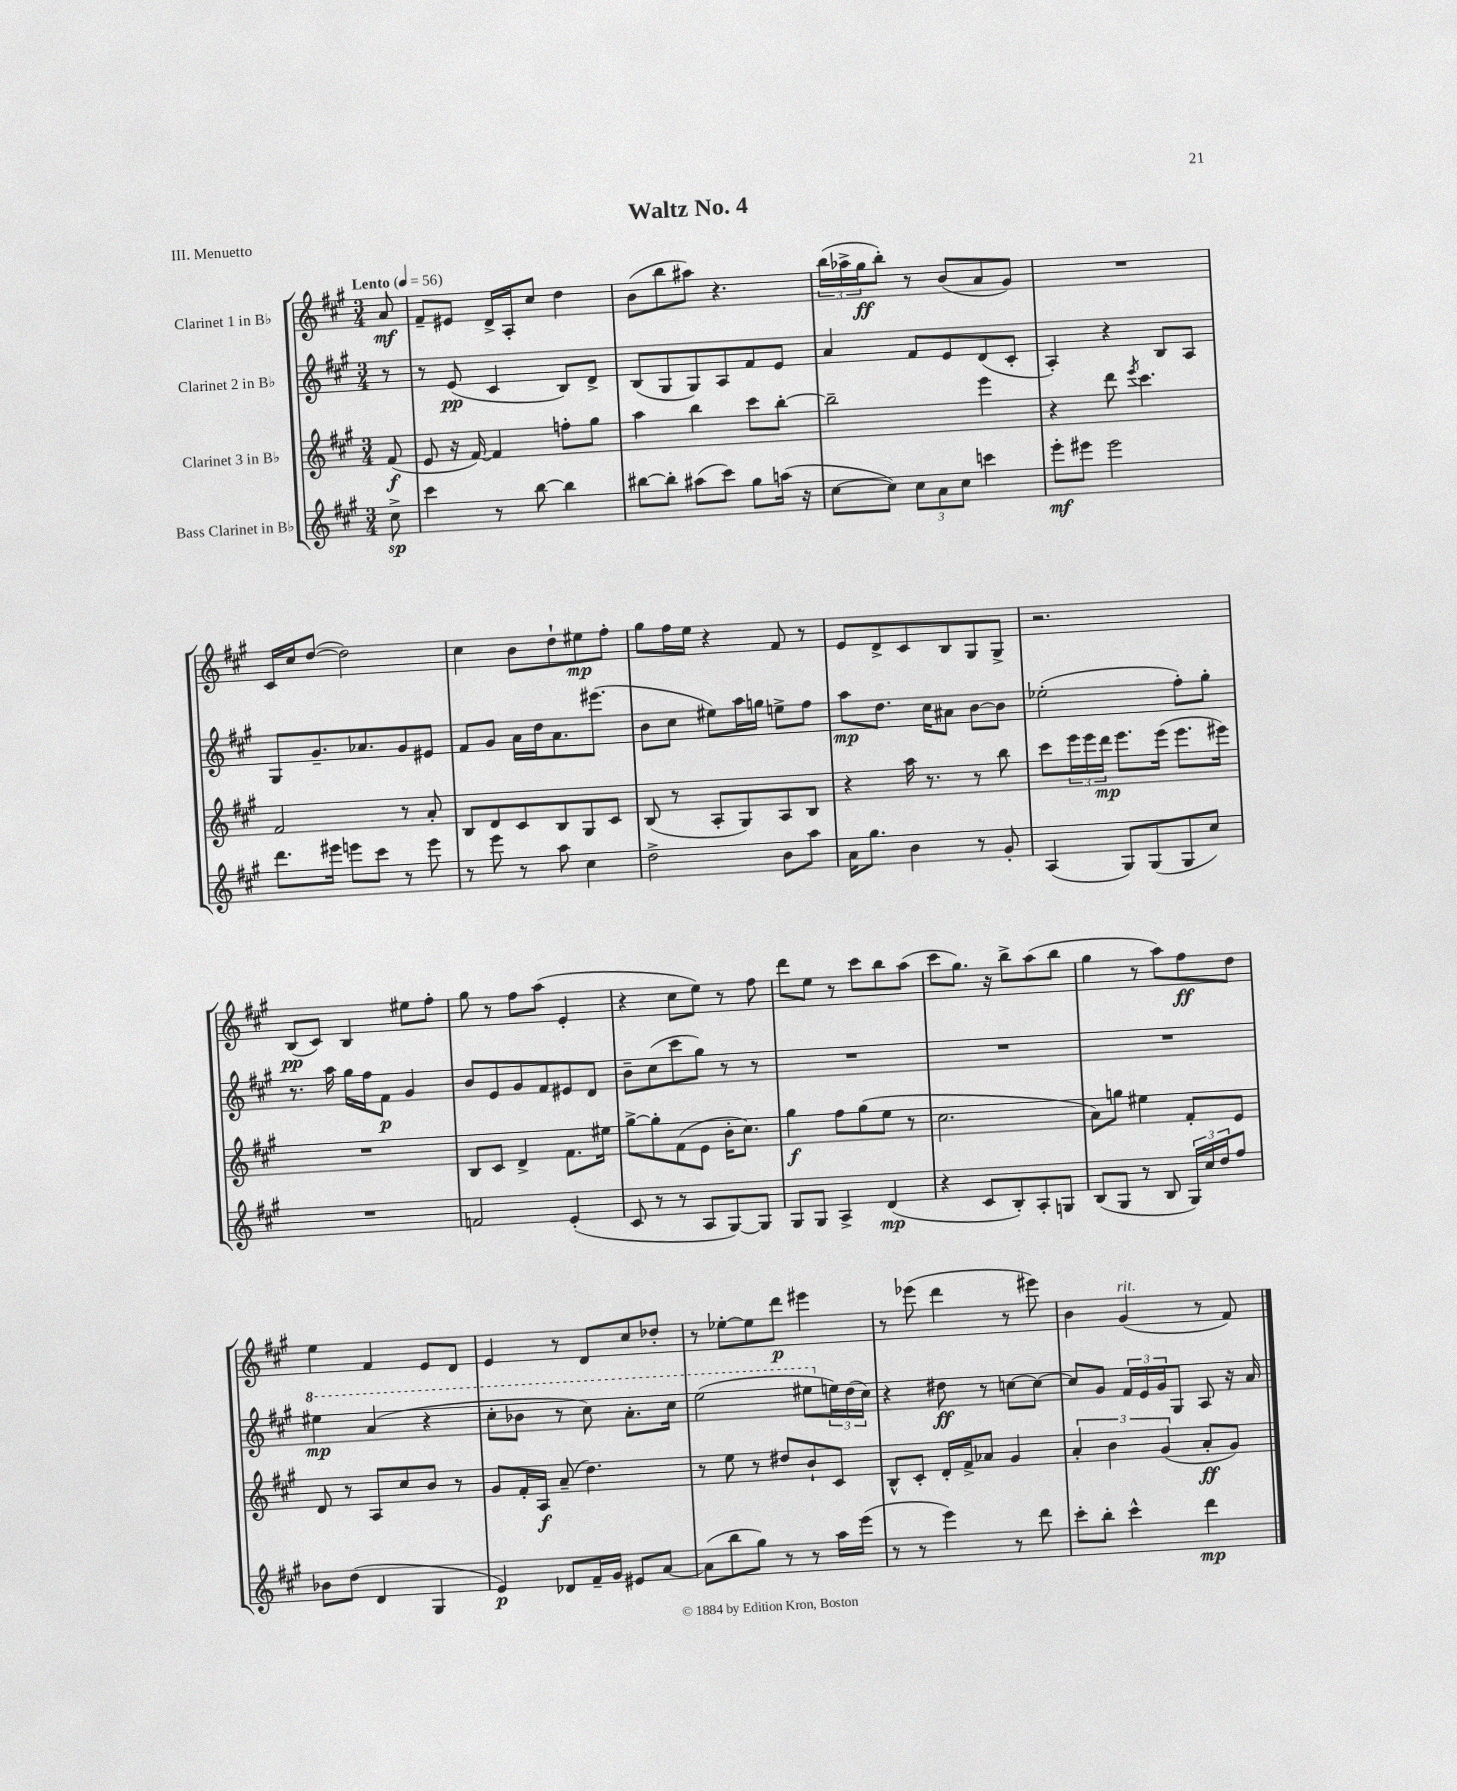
\header { title = "Waltz No. 4" piece = "III. Menuetto" }
<<
\new StaffGroup <<
\new Staff = "s0" \with { instrumentName = "Clarinet 1 in Bb" } {
    \clef treble \key a \major \numericTimeSignature \time 3/4 \partial 8 \tempo "Lento" 4 = 56
    a'8\mf |
    fis'8-- eis'8 d'16-> a16-. cis''8 d''4 |
    b'8( b''8 ais''8) r4. |
    \tuplet 3/2 { b''16( aes''16-> gis''16\ff } b''8-.) r8 b'8( a'8 gis'8) |
    R2. |
    cis'16 cis''16 d''8~( d''2) |
    cis''4 b'8 d''8-! eis''8\mp fis''8-. |
    gis''8 fis''16 e''16 r4 fis'8 r8 |
    e'8 d'8-> cis'8 b8 gis8 gis8-> |
    r2. |
    b8\pp( cis'8) b4 eis''8 fis''8-. |
    gis''8 r8 fis''8 a''8( e'4-. |
    r4 cis''8 e''8) r8 fis''8 |
    d'''8 e''8 r8 cis'''8 b''8 a''8( |
    cis'''8 gis''8.) r16 b''8-> a''8( b''8 |
    gis''4 r8 a''8) fis''8\ff d''8 |
    e''4 fis'4 e'8 d'8 |
    e'4 r8 d'8 cis''8 des''8-. |
    r8 ees''8~-. ees''8 d'''8\p eis'''4 |
    r8 ees'''8( d'''4 r8 eis'''8) |
    b'4 gis'4^\markup { \italic "rit." }( r8 fis'8) \bar "|." |
}
\new Staff = "s1" \with { instrumentName = "Clarinet 2 in Bb" } {
    \clef treble \key a \major \numericTimeSignature \time 3/4 \partial 8
    r8 |
    r8 e'8\pp( cis'4 b8) d'8-> |
    b8( gis8 gis8) a8 fis'8 e'8 |
    a'4 fis'8 e'8 d'8( cis'8-. |
    a4-.) r4 b8 a8 |
    gis8 gis'8.-- aes'8. gis'8 eis'8 |
    fis'8 gis'8 a'16 d''16 a'8. eis'''8.( |
    b'8 cis''8 eis''8) a''16 g''16 e''8-> fis''8 |
    a''8\mp d''8. cis''16 ais'8 b'8~ b'8 |
    ees''2-.( fis''8-.) gis''8-. |
    r8. a''16 gis''16 fis''16 fis'8\p gis'4 |
    b'8 e'8 gis'8 fis'8 eis'8 d'8 |
    b'8-- cis''8( cis'''8 gis''8) r8 r8 |
    R2. |
    R2. |
    R2. |
    \ottava #1 eis'''4\mp a''4( r4 |
    cis'''8-. bes''8 r8 cis'''8) a''8.-. cis'''16 |
    e'''2( eis'''8 \ottava #0 \tuplet 3/2 { e''!16) d''16( cis''16) } |
    r4 dis''8\ff r8 c''8~ c''8~ |
    c''8 gis'8 \tuplet 3/2 { fis'16 e'16 gis'16 } gis8 a8 r16 a'16 \bar "|." |
}
\new Staff = "s2" \with { instrumentName = "Clarinet 3 in Bb" } {
    \clef treble \key a \major \numericTimeSignature \time 3/4 \partial 8
    fis'8\f( |
    e'8 r16 fis'16~) fis'4 f''8-. gis''8 |
    a''4 b''4 cis'''8 b''8~-. |
    b''2-- e'''4 |
    r4 d'''8 \acciaccatura { e'''8 } cis'''4. |
    fis'2 r8 a'8-. |
    b8 d'8 cis'8 b8 gis8 cis'8 |
    b8( r8 a8-. gis8) a8 b8 |
    r4 a''16 r8. r8 b''8 |
    cis'''8 \tuplet 3/2 { e'''16 e'''16 d'''16\mp } e'''8. e'''16( e'''8. eis'''16) |
    R2. |
    b8 cis'8 d'4-> fis'8. eis''16 |
    gis''8~-> gis''8-. fis'8( e'8 b'16-. cis''8.) |
    gis''4\f fis''8 gis''8( e''8 r8 |
    cis''2. |
    a'8) g''8 eis''4 fis'8-. e'8 |
    d'8 r8 a8 cis''8 b'8 r8 |
    gis'8 fis'16-. a16\f a'8--( d''4.) |
    r8 e''8 r8 dis''8 b'8-! cis'8 |
    b8-^ cis'8-. d'16-. fis'16-> aes'8 gis'4 |
    \tuplet 3/2 { a'4-. b'4 gis'4( } a'8-.\ff gis'8) \bar "|." |
}
\new Staff = "s3" \with { instrumentName = "Bass Clarinet in Bb" } {
    \clef treble \key a \major \numericTimeSignature \time 3/4 \partial 8
    cis''8->\sp |
    cis'''4 r8 b''8~ b''4 |
    bis''8~ bis''8-. ais''8( cis'''8) gis''8 a''16( r16 |
    cis''8~ cis''8) \tuplet 3/2 { cis''8 a'8 cis''8 } c'''4 |
    e'''8-.\mf eis'''8 eis'''2 |
    d'''8. eis'''16 e'''8 cis'''8 r8 e'''8 |
    r8 e'''8 r8 a''8 cis''4 |
    d''2-> b'8 a''8 |
    a'16 gis''8. b'4 r8 gis'8-. |
    a4( gis8) gis8( gis8 cis''8) |
    R2. |
    f'2 e'4-.( |
    cis'8 r8 r8 a8 gis8~) gis8 |
    gis8 gis8 a4-> d'4\mp( |
    r4 cis'8 b8-.) a8-. g8 |
    b8( gis8 r8 b8 \tuplet 3/2 { gis16) cis''16 d''16 } fis''8 |
    bes'8 d''8( d'4 gis4 |
    e'4\p) des'8 fis'16-- gis'16 eis'8 a'8~ |
    a'8( b''8 gis''8) r8 r8 a''16 e'''16( |
    r8 r8 e'''4) r8 d'''8 |
    cis'''8-. b''8-. cis'''4-^ d'''4\mp \bar "|." |
}
>>
>>
\layout { \context { \Score \remove "Bar_number_engraver" } }
